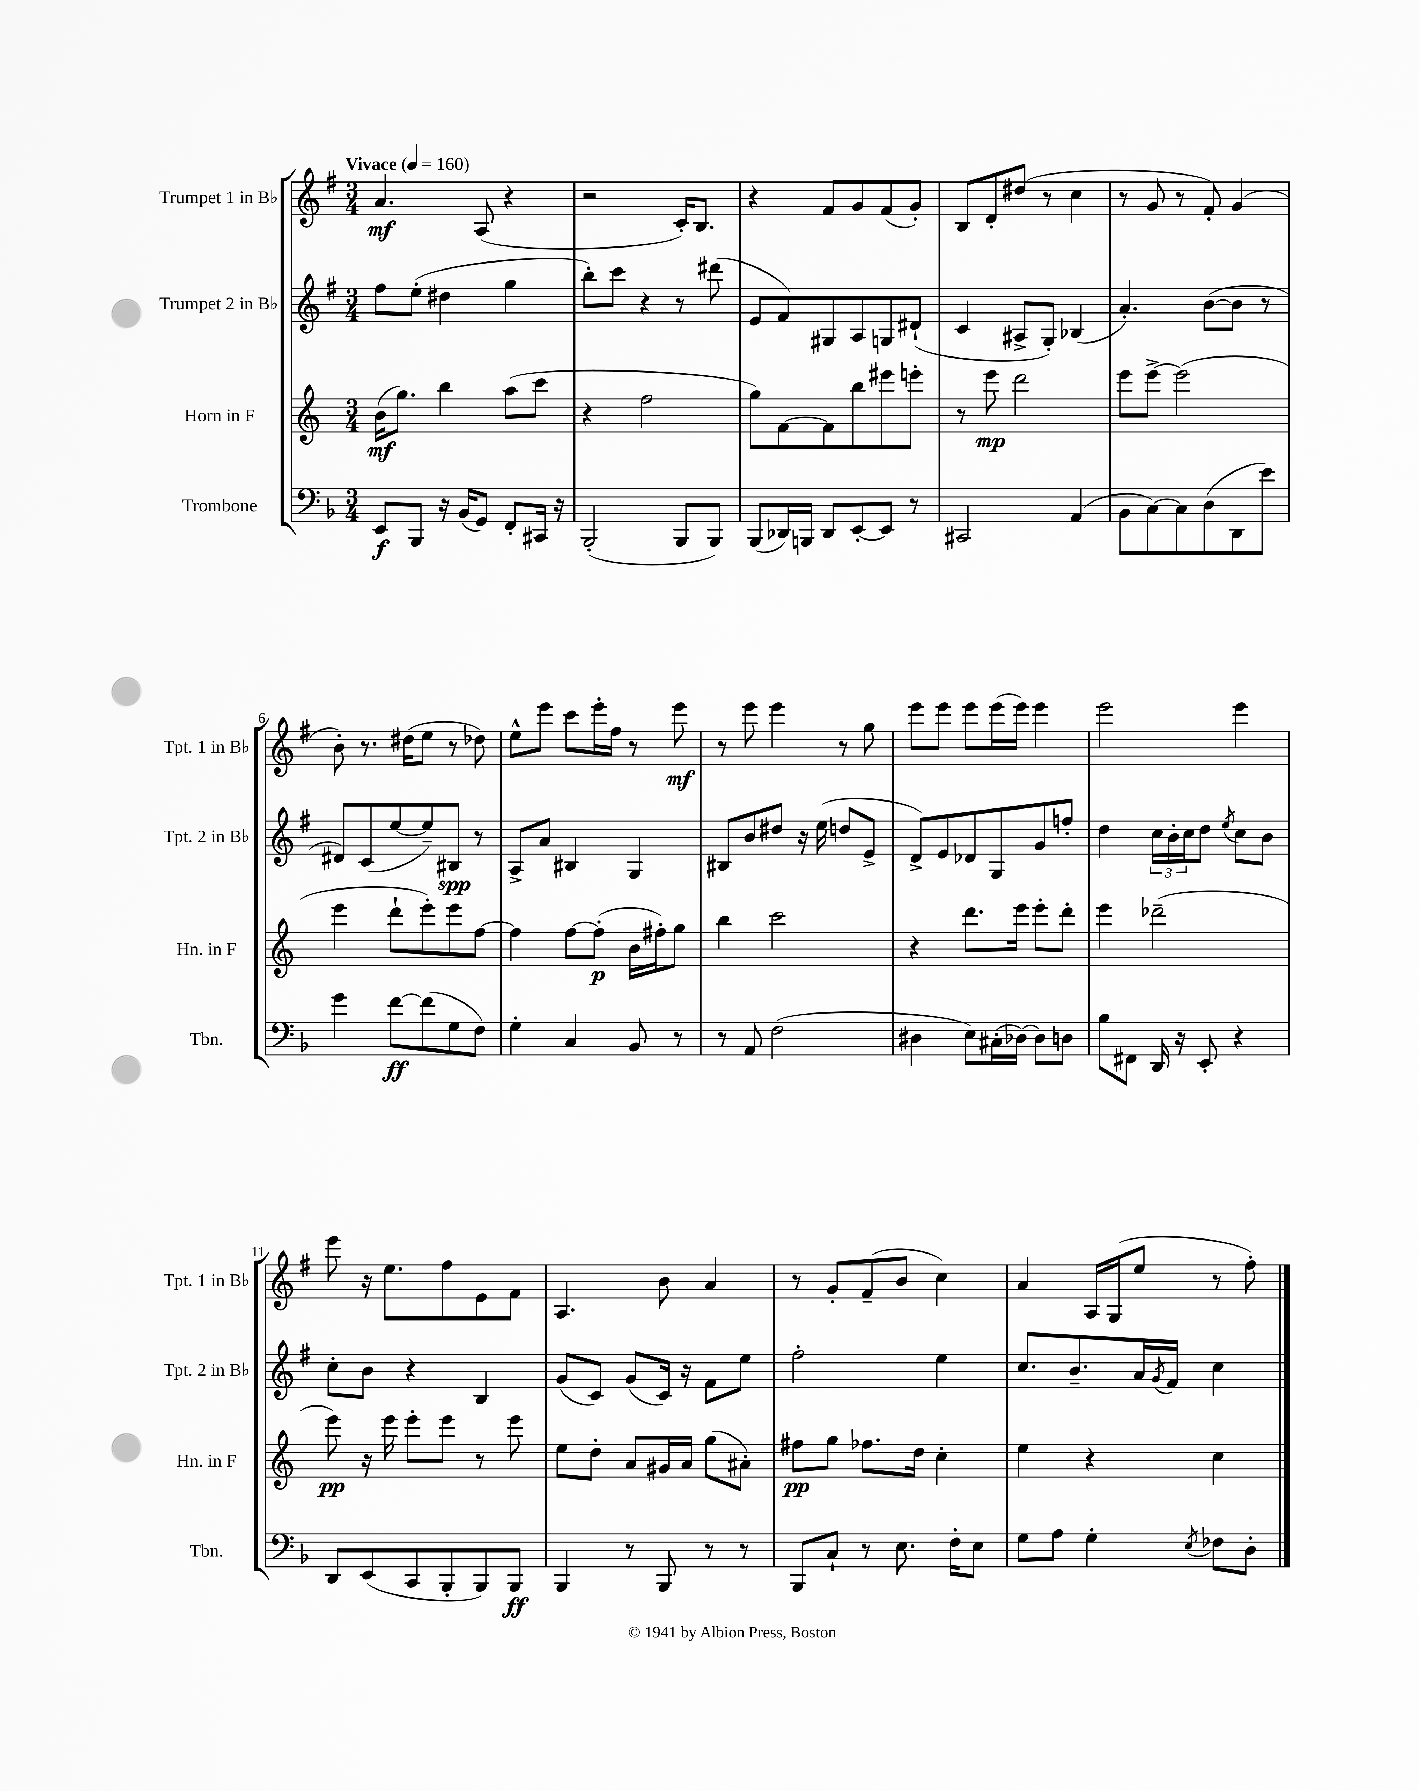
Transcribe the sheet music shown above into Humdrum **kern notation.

**kern	**kern	**kern	**kern
*staff4	*staff3	*staff2	*staff1
*clefF4	*clefG2	*clefG2	*clefG2
*k[b-]	*k[]	*k[f#]	*k[f#]
*M3/4	*M3/4	*M3/4	*M3/4
*MM160	*MM160	*MM160	*MM160
8EE	(16b	8ff#	4.a
.	8.gg)	.	.
8BBB-	.	(8ee'	.
16r	4bb	4dd#	.
(16BB-	.	.	.
8GG)	.	.	(8A
8FF'	(8aa	4gg	4r
16CC#	8ccc	.	.
16r	.	.	.
=	=	=	=
(2BBB-'	4r	8bb')	2r
.	.	8ccc	.
.	2ff	4r	.
8BBB-	.	8r	16c')
.	.	.	8.B
8BBB-)	.	(8ddd#	.
=	=	=	=
(8BBB-	8gg)	8e	4r
16DD-)	[8f	8f#)	.
16BBB	.	.	.
8DD-	8f]	8G#	8f#
[8EE'	8bb	8A	8g
8EE]	8eee#	8G	(8f#
8r	8eee'	(8d#`	8g')
=	=	=	=
2CC#	8r	4c	8B
.	8eee	.	8d'
.	2ddd	8A#^	(8dd#
.	.	8G')	8r
(4AA	.	(4B-	4cc
=	=	=	=
8BB-	8eee	4.a')	8r
[8C)	[8eee^	.	8g
8C]	(2eee]	.	8r
(8D	.	([8b	8f#')
8DD	.	8b]	(4g
8e)	.	8r	.
=	=	=	=
4g	4eee	8d#)	8b')
.	.	(8c	8.r
[8f	8ddd`	[8ee	.
.	.	.	(16dd#
(8f]	8eee')	8ee~])	8ee
8G	8eee	8B#	8r
8F)	[8ff	8r	8dd-)
=	=	=	=
4G'	4ff]	8A^	8ee^^
.	.	8a	8eee
4C	[8ff	4B#	8ccc
.	(8ff']	.	16eee'
.	.	.	16ff#
8BB-	16b	4G	8r
.	16ff#')	.	.
8r	8gg	.	8eee
=	=	=	=
8r	4bb	8B#	8r
8AA	.	8b	8eee
(2F	2ccc	8dd#	4eee
.	.	16r	.
.	.	(16ee	.
.	.	8dd	8r
.	.	8e^	8gg
=	=	=	=
4D#	4r	8d^)	8eee
.	.	8e	8eee
8E)	8.ddd	8d-	8eee
(16C#'	.	8G	(16eee
[16D-)	16eee	.	16eee)
8D-]	8eee'	8g	4eee
8D	8ddd'	8ff'	.
=	=	=	=
8B-	4eee	4dd	2eee
8FF#	.	.	.
16DD	(2ddd-~	24cc	.
.	.	24b'	.
16r	.	.	.
.	.	24cc	.
8EE'	.	8dd	.
.	.	8qee	.
4r	.	8cc	4eee
.	.	8b	.
=	=	=	=
8DD	8eee)	8cc'	8eee
(8EE	16r	8b	16r
.	16eee	.	8.ee
8CC	8eee'	4r	.
8BBB-'	8eee	.	8ff#
8BBB-)	8r	4B	8e
8BBB-	8eee	.	8f#
=	=	=	=
4BBB-	8ee	(8g	4.A
.	8dd'	8c)	.
8r	8a	(8g	.
8BBB-	16g#	16c)	8b
.	16a	16r	.
8r	(8gg	8f#	4a
8r	8a#')	8ee	.
=	=	=	=
8BBB-	8ff#	2ff#'	8r
8C`	8gg	.	8g'
8r	8.ff-	.	(8f#~
8.E	.	.	8b
.	16dd	.	.
.	4cc'	4ee	4cc)
16F'	.	.	.
8E	.	.	.
=	=	=	=
8G	4ee	8.cc	4a
8A	.	.	.
.	.	8.b~	.
4G'	4r	.	16A
.	.	.	(16G
.	.	16a	8ee
.	.	8qg	.
.	.	16f#	.
8qE	.	.	.
8F-	4cc	4cc	8r
8D'	.	.	8ff#')
==	==	==	==
*-	*-	*-	*-
